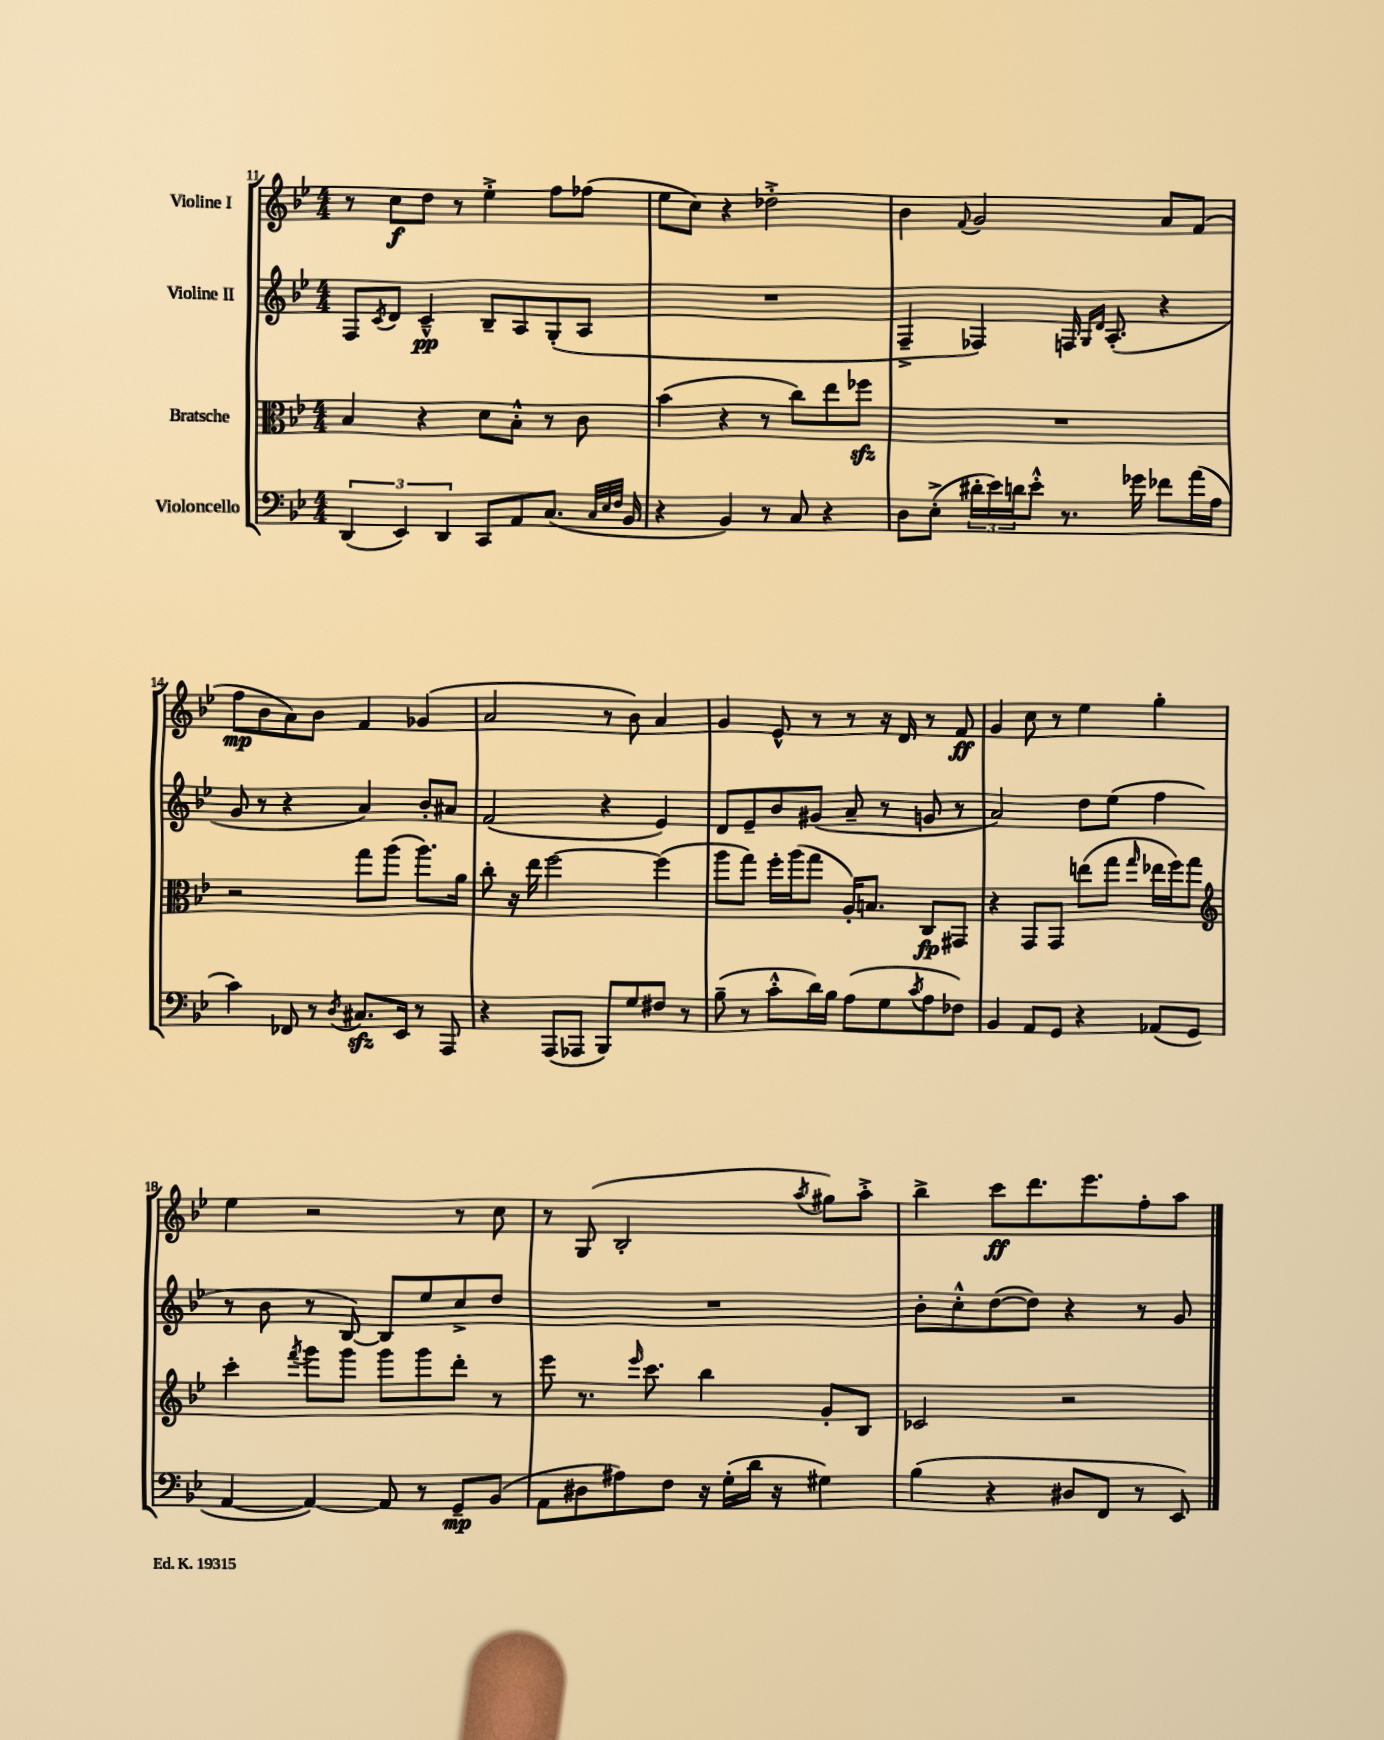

**kern	**kern	**kern	**kern
*staff4	*staff3	*staff2	*staff1
*clefF4	*clefC3	*clefG2	*clefG2
*k[b-e-]	*k[b-e-]	*k[b-e-]	*k[b-e-]
*M4/4	*M4/4	*M4/4	*M4/4
(6DD	4B-	8F	8r
.	.	8qc	.
.	.	8d	8cc
6EE-)	.	.	.
.	4r	4c~^^	8dd
6DD	.	.	.
.	.	.	8r
8CC	8d	8B-~	4ee-'^
8AA	8B-'^^	8A	.
(8.C	8r	(8G'	8ff
.	8c	8A	(8ff-
32qqC	.	.	.
32qqE-	.	.	.
32qqF	.	.	.
16BB-	.	.	.
=	=	=	=
4r	(4b-	1r	8ee-
.	.	.	8cc)
4BB-)	4r	.	4r
8r	8r	.	2dd-'^
8C	8cc)	.	.
4r	8ee-	.	.
.	8ff-	.	.
=	=	=	=
8D	1r	4F~^	4b-
(8E-'^	.	.	.
.	.	.	8qqf
24d#'	.	4F-)	2g
24e-)	.	.	.
24d	.	.	.
8e-'^^	.	.	.
8.r	.	16F	.
.	.	16qqG	.
.	.	16qqd	.
.	.	(8.A'	.
16g-	.	.	.
8f-	.	4r	8a
(16a	.	.	(8f
16A	.	.	.
=	=	=	=
4c)	2r	8g	8ff
.	.	8r	8b-
8FF-	.	4r	8a)
8r	.	.	8b-
8qD	.	.	.
8.C#	8gg	4a)	4f
.	(8aa	.	.
16EE-	.	.	.
8r	8.aa)	8b-'	(4g-
8AAA	.	8a#	.
.	16a	.	.
=	=	=	=
4r	8cc'	(2f	2a
.	16r	.	.
.	16ee-	.	.
(8AAA	[2ff	.	.
8AAA-	.	.	.
8BBB-)	.	4r	8r
8G	.	.	8b-)
8F#	(4ff]	4e-)	4a
8r	.	.	.
=	=	=	=
(8B-~	8aa	8d	4g
8r	8gg)	8e-~	.
8c'^^	16ff'	8b-	8e-^^
.	(16aa	.	.
16d)	8gg	(8g#	8r
16B-	.	.	.
(8A	16A')	8a~	8r
.	8.B	.	.
8G	.	8r	16r
.	.	.	16d
8qc	.	.	.
8A	8C	8g	8r
8F-)	8GG#	8r	8f
=	=	=	=
4BB-	4r	2a)	4g
8AA	8GG	.	8cc
8GG	8GG	.	8r
4r	(8ee	8dd	4ee-
.	8gg	(8ee-	.
.	16qqgg	.	.
(8AA-	16ee-	4ff	4gg'
.	16ff)	.	.
8GG	8gg	.	.
=	=	=	=
*	*clefG2	*	*
[4AA	4ccc'	8r	4ee-
.	.	8b-	.
.	8qfff	.	.
4AA_)	8ggg	8r	2r
.	8ggg	[8B-)	.
8AA]	8ggg	8B-]	.
8r	8ggg	8ee-	.
8GG~	8ddd'	8cc^	8r
(8BB-	8r	8dd	8cc
=	=	=	=
8AA	8eee-	1r	8r
8D#	8.r	.	(8G
8A#)	.	.	2B-'
.	16qqeee-	.	.
.	8.ccc	.	.
8F	.	.	.
16r	4bb-	.	.
(16G'	.	.	.
16d	.	.	.
16r	.	.	.
.	.	.	8qaa
4G#)	8g'	.	8gg#)
.	8B-	.	8aa'^
=	=	=	=
(4B-	2c-	8b-'	4bb-^
.	.	8cc'^^	.
4r	.	([8dd	8ccc
.	.	8dd])	8.ddd
8D#	2r	4r	.
.	.	.	8.eee-
8FF	.	.	.
8r	.	8r	8ff'
8EE-)	.	8g	8aa
==	==	==	==
*-	*-	*-	*-
